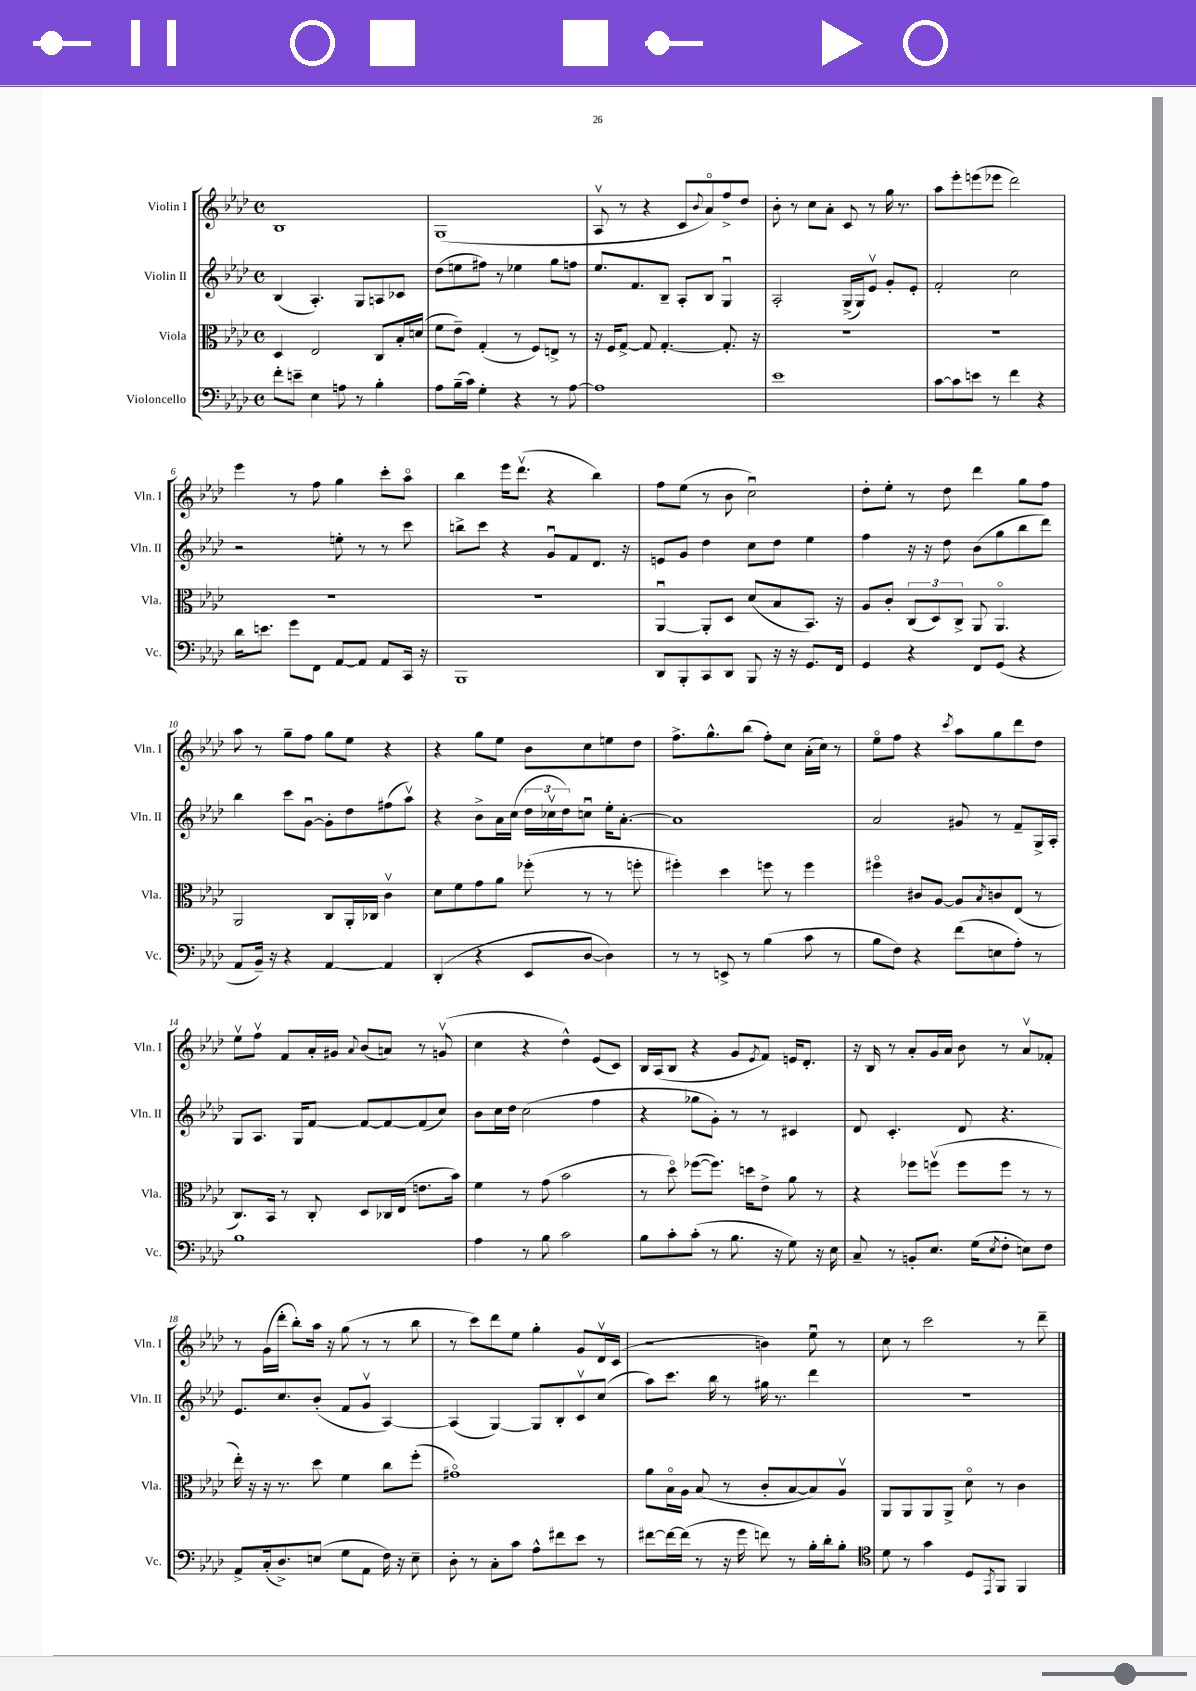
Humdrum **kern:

**kern	**kern	**kern	**kern
*part4	*part3	*part2	*part1
*staff4	*staff3	*staff2	*staff1
*I"Violoncello	*I"Viola	*I"Violin II	*I"Violin I
*I'Vc.	*I'Vla.	*I'Vln. II	*I'Vln. I
*clefF4	*clefC3	*clefG2	*clefG2
*k[b-e-a-d-]	*k[b-e-a-d-]	*k[b-e-a-d-]	*k[b-e-a-d-]
*M4/4	*M4/4	*M4/4	*M4/4
*met(c)	*met(c)	*met(c)	*met(c)
=1	=1	=1	=1
8f'\L	4D-/	(4B-/	1B-
8en~\J	.	.	.
4E-\	2E-/	4.A-'/)	.
8An\	.	.	.
8r	.	8G/L	.
4B-'\	8C/L	8An/	.
.	16B-'/L	8c-X/J	.
.	(16dn/JJ	.	.
=2	=2	=2	=2
8A-\L	8f\L	(8dd-\L	(1G
(16B-~\L	8e-~\J)	8een\	.
16c\JJ)	.	.	.
4G'\	(4G'/	8ff#X\J)	.
.	.	8r	.
4r	8r	4ee-X\	.
.	8F/L)	.	.
8r	8En^/J	8gg\L	.
[8A-\	8r	8ffn\J	.
=3	=3	=3	=3
1A-]	16r	8.ee-/L	8A-v/
.	16F/KL	.	.
.	[8G^/J	.	8r
.	.	8.f/	.
.	8G/]	.	4r
.	[4.G'/	8B-~/J	.
.	.	8A-'/L	8c/L
.	.	.	8qqb-/
.	.	8B-/J	8a-/)
.	8.G'/]	4Gu/	8ff^/
.	.	.	8dd-/J
.	16r	.	.
=4	=4	=4	=4
1e-	1r	2A-'/	8b-'\
.	.	.	8r
.	.	.	8cc\L
.	.	.	8a-'\J
.	.	(16G^/LL	8c/
.	.	16G/J)	.
.	.	8e-v/J	8r
.	.	8g'/L	16gg\
.	.	.	8.r
.	.	8e-'/J	.
=5	=5	=5	=5
[8c\L	1r	2f'/	8aa-\L
8c\]	.	.	8eee-'\
8en\J	.	.	(8eeen\
8r	.	.	8eee-X\J
4f\	.	2cc\	2ddd-\)
4r	.	.	.
!!LO:LB:g=z
=6	=6	=6	=6
16d-\KL	1r	2r	4eee-\
8.en\J	.	.	.
8g\L	.	.	8r
8FF\J	.	.	8ff\
[8AA-/L	.	8een'\	4gg\
8AA-/J]	.	8r	.
8AA-/L	.	8r	8ccc'\L
16CC/Jk	.	8ccc\	8aa-\J
16r	.	.	.
=7	=7	=7	=7
1BBB-	1r	8bbn^\L	4bb-\
.	.	8ccc\J	.
.	.	4r	16eee-\KL
.	.	.	(8.ddd-v\J
.	.	8gu/L	4r
.	.	8f/	.
.	.	8.d-/J	4bb-\)
.	.	16r	.
=8	=8	=8	=8
8DD-/L	[4AA-u/	8en/L	8ff\L
8BBB-'/	.	8g/J	(8ee-\J
8CC/	8AA-'/L]	4dd-\	8r
8DD-/J	8D-/J	.	8b-\
8BBB-/	(8d-/L	8cc\L	2ccu\)
16r	8B-/	8dd-\J	.
16r	.	.	.
8.GG/L	8.BB-/J)	4ee-\	.
16FF/Jk	16r	.	.
=9	=9	=9	=9
4GG/	8A-/L	4ff\	8dd-'\L
.	8c'/J	.	8ee-'\J
4r	(12C/L	16r	8r
.	.	16r	.
.	12D-/)	.	.
.	.	8dd-\	8dd-\
.	12C^/J	.	.
8FF/L	8AA-/	(8b-\L	4ddd-\
(8GG/J	4.AA-/	8gg\	.
4r	.	8bb-\	8gg\L
.	.	8ddd-\J)	8ff\J
!!LO:LB:g=z
=10	=10	=10	=10
8AA-/L	2AA-/	4bb-\	8aa-\
16BB-~/Jk)	.	.	8r
16r	.	.	.
4r	.	8ccc\L	8gg~\L
.	.	[8gu\J	8ff\J
[4AA-/	8C/L	8g'\L]	8gg\L
.	16AA-'/L	8dd-\	8ee-\J
.	16C-X/JJ	.	.
4AA-/]	4cv\	(8ff#X\	4r
.	.	8aa-v\J)	.
=11	=11	=11	=11
(4DD-'/	8d-\L	4r	4r
.	8f\	.	.
4r	8g\	8b-^\L	8gg\L
.	8a-\J	16a-\L	8ee-\J
.	.	(16cc\JJ	.
8EE-/L	(8ff-X'\	24dd-\LL	8b-\L
.	.	24cc-Xv\	.
.	.	24dd-\J)	.
[8D-/J	8r	8ccnu\J	8cc\
4D-\])	8r	16ee-'\KL	8een\
.	.	[8.a-'\J	.
.	8ffn'\	.	8dd-\J
=12	=12	=12	=12
8r	4ff#X'\)	1a-]	8.ff^\L
8r	.	.	.
.	.	.	8.gg^^\
8EEn^/	4dd-\	.	.
8r	.	.	(8bb-\J
(4B-\	8ffn\	.	8ff'\L)
.	8r	.	8cc\J
8c\	4ff\	.	(16a-'\LL
.	.	.	16cc\JJ)
8r	.	.	8r
=13	=13	=13	=13
8B-\L	4ff#X\	2a-/	8ee-\L
8F\J)	.	.	8ff\J
4r	8c#X/L	.	4r
.	[8A-/J	.	.
.	.	.	8qccc/
(8f\L	8A-/L]	8g#X/	8aa-\L
.	8qB-/	.	.
8En\	8cn/	8r	8gg\
8A-'\J)	(8E-/J	8f~/L	8ddd-\
8r	8r	16G^/L	8dd-\J
.	.	16A-'/JJ	.
!!LO:LB:g=z
=14	=14	=14	=14
1B-	8.C/L)	8G/L	8ee-v\L
.	.	8.A-/J	8ffv\J
.	16BB-/Jk	.	.
.	8r	.	8f/L
.	.	16G/KL	.
.	8C'/	[8f/J	16a-'/L
.	.	.	16g#X/JJ
.	.	.	8qqa-/
.	8D-/L	8f/L_	(8b-/L
.	16C-X/L	8f/_	8an/J)
.	(16E-/JJ	.	.
.	8.en\L	(8f/]	8r
.	.	8cc/J)	(8gnv/
.	16b-\Jk)	.	.
=15	=15	=15	=15
4A-\	4f\	8b-\L	4cc\
.	.	16cc\L	.
.	.	16dd-\JJ	.
8r	8r	(2cc\	4r
8B-\	(8g\	.	.
2c\	2b-\	.	4dd-^^\)
.	.	4ff\	(8e-/L
.	.	.	8c/J)
=16	=16	=16	=16
8B-\L	8r	4r	16B-/LL
.	.	.	(16A-/J
8c'\	8dd-\)	.	8B-/J
(8c'\J	([8ff-X\L	8gg-X\L	4r
8r	8.ff-\J])	8g'\J)	.
8.B-\	.	8r	8g/L
.	16ddn\KL	.	.
.	.	.	8qe-/
.	8e-^\J	8r	8f/J)
16r	.	.	.
8G\)	8a-\	4c#X/	16en/KL
.	.	.	8.d-'/J
16r	8r	.	.
16E-\	.	.	.
=17	=17	=17	=17
8C~/	4r	8d-/	16r
.	.	.	16B-/
8r	.	4.c'/	8r
8BBn'/L	8ff-X\L	.	8a-'/L
8.E-/J	(8ffnv\J	.	16g/L
.	.	.	16a-/JJ
.	8ff\L	8d-/	8b-\
(16G\KL	.	.	.
8qE-/	.	.	.
8F'\J	8ff\J	4.r	8r
8En\L)	8r	.	8a-v/L
8F\J	8r	.	8f-X'/J
!!LO:LB:g=z
=18	=18	=18	=18
8AA-^/L	16ee-'\)	8.e-/L	8r
.	16r	.	.
(16C'/k	16r	.	(16g\LL
8.D-^/)	8.r	8.cc/	16ddd-'\JJ
.	.	.	8bb-'\L)
(8En/J	8dd-\	(8b-'/J	16aa-\Jk
.	.	.	16r
8G\L	4f\	8f/L	(8gg\
8AA-\J	.	8gv/J	8r
16F\)	8cc\L	[4A-/)	8r
16r	.	.	.
8E~\	(8ff'\J	.	8bb-\
=19	=19	=19	=19
8D-'\	1g#X)	(4A-/]	8r
8r	.	.	8ccc\L)
8C'\L	.	[4G/)	8ddd-\
8c\J	.	.	8ee-\J
8A-^^\L	.	8G/L]	4gg'\
8f#X\	.	8B-'/	.
8e-\J	.	8cv/	8g/L
8r	.	(8cc/J	16d-v/L
.	.	.	(16c/JJ
=20	=20	=20	=20
[8f#X\L	8a-\L	8aa-\L)	2r
16f#\L_	16B-\L	8.ccc\J	.
(16f#\JJ]	16A-\JJ	.	.
8r	(8B-/	.	.
.	.	16bb-\	.
16r	8r	8r	.
16g\	.	.	.
8fn\)	8c'/L	16gg#X\	4bn\)
.	.	8.r	.
8r	[8B-/	.	.
16B-'\LL	8B-/])	4ddd-\	8ee-u\
16d-'\J	.	.	.
8B-'\J	8A-v/J	.	8r
=21	=21	=21	=21
*clefC4	*	*	*
8d-\	8AA-/L	1r	8cc\
8r	8AA-/	.	8r
4g\	8AA-/	.	2ccc\
.	8AA-^/J	.	.
8D-/L	8d-\	.	.
8qEE-/	.	.	.
8FF/J	8r	.	.
4FF/	4c\	.	8r
.	.	.	8ddd-~\
==	==	==	==
*-	*-	*-	*-
